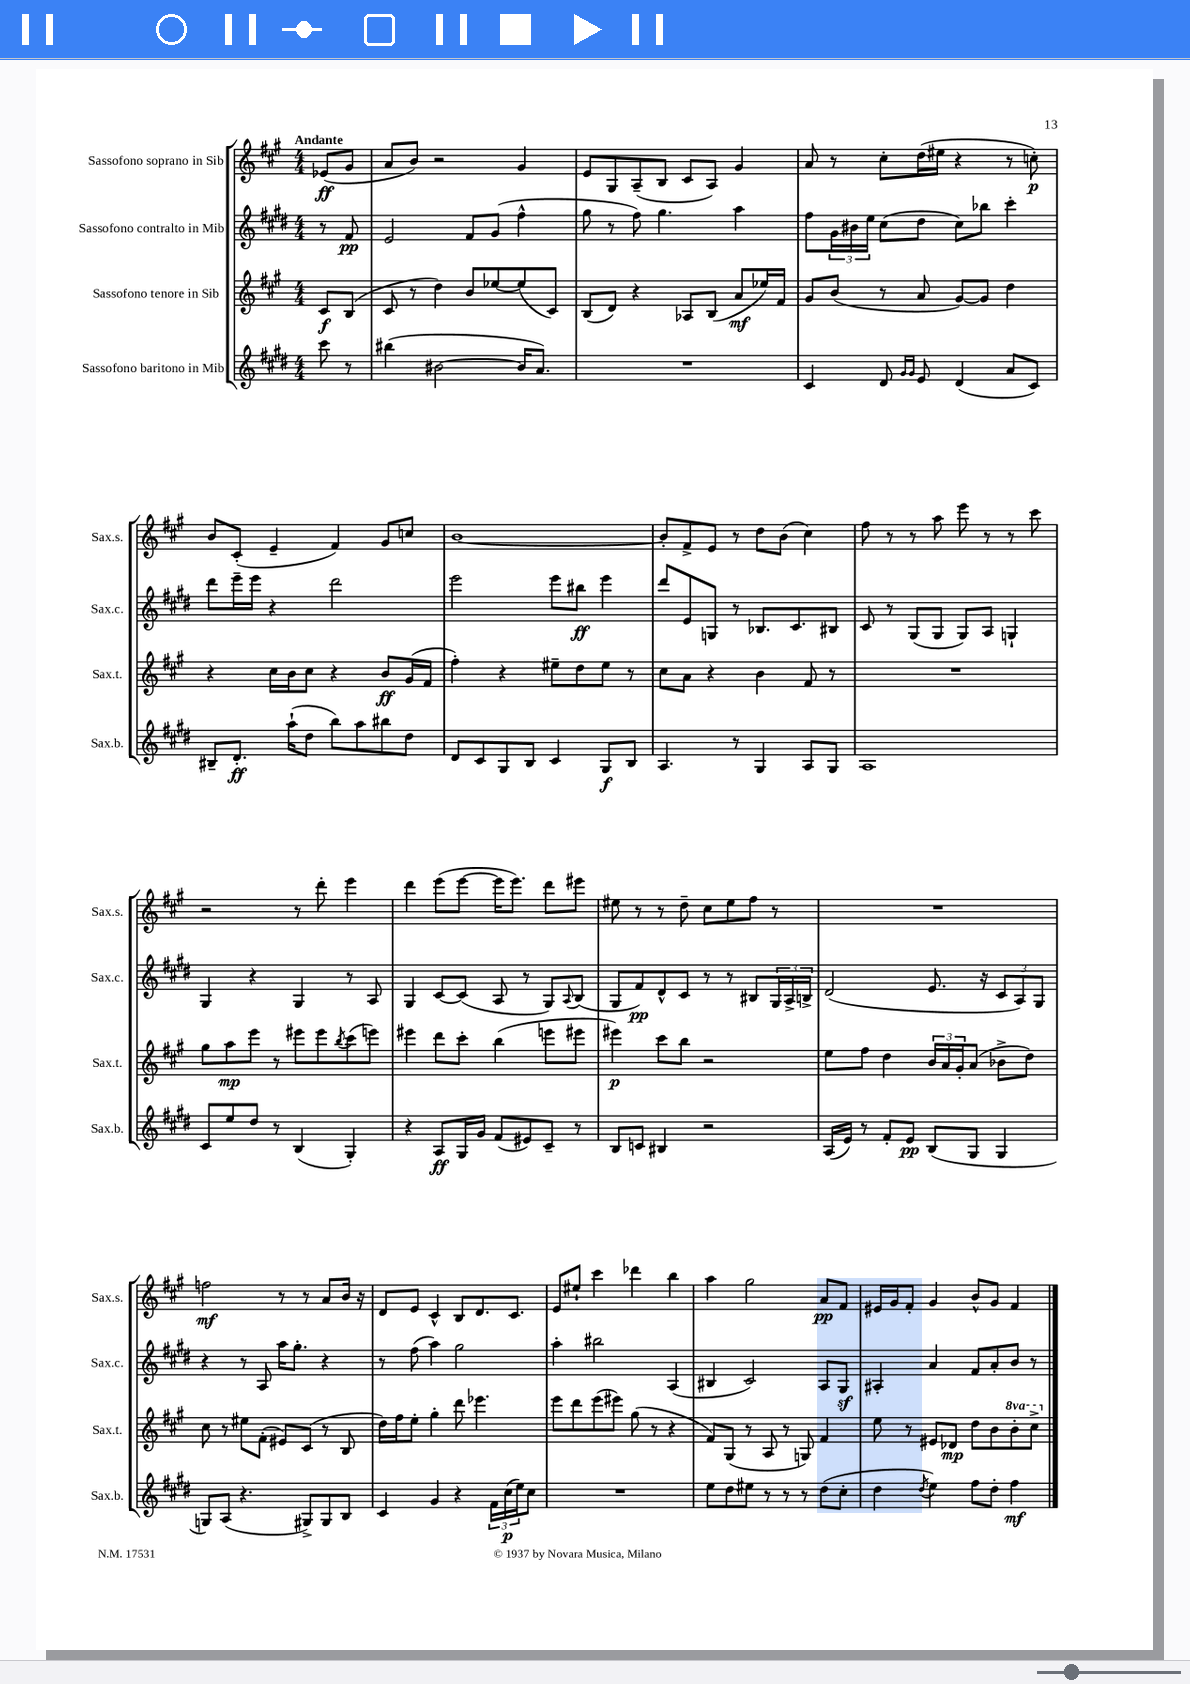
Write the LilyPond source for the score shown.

<<
\new StaffGroup <<
\new Staff = "s0" \with { instrumentName = "Sassofono soprano in Sib" shortInstrumentName = "Sax.s." } {
    \clef treble \key a \major \numericTimeSignature \time 4/4 \partial 4 \tempo "Andante"
    ees'8\ff( gis'8 |
    a'8 b'8) r2 gis'4 |
    e'8 gis8 a8--( b8 cis'8 a8) gis'4 |
    a'8 r8 cis''8-. d''16( eis''16 r4 r8 c''8-.\p) |
    b'8 cis'8-.( e'4-- fis'4) gis'8 c''8 |
    b'1~ |
    b'8-. fis'8-> e'8 r8 d''8 b'8( cis''4) |
    fis''8 r8 r8 a''8 e'''8 r8 r8 cis'''8 |
    r2 r8 d'''8-. e'''4 |
    d'''4 e'''8( e'''8~ e'''16 e'''8.) d'''8 eis'''8 |
    eis''8 r8 r8 d''8-- cis''8 eis''8 fis''8 r8 |
    R1 |
    f''2\mf r8 r8 a'8 b'16 r16 |
    d'8 e'8 cis'4-^ b8 d'8. cis'8. |
    e'8 eis''8-! cis'''4 des'''4 b''4 |
    a''4 gis''2 a'8\pp fis'8 |
    eis'16 gis'16 fis'8-. gis'4 b'8-^ gis'8 fis'4 \bar "|." |
}
\new Staff = "s1" \with { instrumentName = "Sassofono contralto in Mib" shortInstrumentName = "Sax.c." } {
    \clef treble \key e \major \numericTimeSignature \time 4/4 \partial 4
    r8 fis'8\pp |
    e'2 fis'8 gis'8( fis''4-^ |
    gis''8 r8 fis''8) gis''4. a''4 |
    fis''8 \tuplet 3/2 { gis'16 bis'16 e''16 } cis''8( dis''8 cis''8) bes''8 cis'''4-. |
    dis'''8 e'''16-- e'''16 r4 dis'''2 |
    e'''2 e'''8 bis''8\ff e'''4 |
    dis'''8 e'8 g8 r8 bes8. cis'8. bis8 |
    cis'8 r8 gis8( gis8 gis8) a8 g4-! |
    gis4 r4 gis4 r8 a8 |
    gis4 cis'8~ cis'8( a8 r8 gis8) \appoggiatura { a8 } b8( |
    gis8 fis'8\pp) dis'8-^ cis'8 r8 r8 bis8 \tuplet 3/2 { gis16 a16-> b16-> } |
    dis'2( e'8. r16 \tuplet 3/2 { cis'8 a8) gis8 } |
    r4 r8 a8 a''16 gis''8.-. r4 |
    r8 fis''8( a''4) gis''2 |
    a''4-. bis''2 a4( |
    bis4 cis'2) a8 gis8\sf |
    ais4-. a'4 fis'8 a'8-. b'8 r8 \bar "|." |
}
\new Staff = "s2" \with { instrumentName = "Sassofono tenore in Sib" shortInstrumentName = "Sax.t." } {
    \clef treble \key a \major \numericTimeSignature \time 4/4 \set Staff.ottavationMarkups = #ottavation-simple-ordinals \partial 4
    cis'8\f b8( |
    cis'8 r8 d''4) b'8 ees''8~ ees''8( cis'8) |
    b8( d'8) r4 aes8 b8( a'8\mf ees''16) fis'16 |
    gis'8 b'8( r8 a'8 gis'8~) gis'8 d''4 |
    r4 cis''16 b'16 cis''8 r4 b'8\ff gis'16( fis'16 |
    fis''4-.) r4 eis''8-- d''8 eis''8 r8 |
    cis''8 a'8 r4 b'4 fis'8 r8 |
    R1 |
    gis''8 a''8\mp e'''8 r8 eis'''8 eis'''8 \acciaccatura { b''8 } cis'''8( e'''8) |
    eis'''4 d'''8 cis'''8-. b''4( e'''8 eis'''8 |
    eis'''4\p) cis'''8 b''8 r2 |
    e''8 fis''8 d''4 \tuplet 3/2 { b'16 a'16 gis'16-. } a'8( bes'8-> d''8) |
    cis''8 r8 eis''8 fis'8-.( eis'8) cis'8( r8 b8 |
    d''16) fis''16 e''8-. gis''4-. d'''8 ees'''4. |
    e'''8 d'''8 e'''8( eis'''8) gis''8( r8 r4 |
    fis'8) gis8( r8 a8 r8 g8) fis'4 |
    e''8 r8 eis'8 des'8\mp d''8 b'8 \ottava #1 b''8-. cis'''8-> \ottava #0 \bar "|." |
}
\new Staff = "s3" \with { instrumentName = "Sassofono baritono in Mib" shortInstrumentName = "Sax.b." } {
    \clef treble \key e \major \numericTimeSignature \time 4/4 \partial 4
    cis'''8 r8 |
    bis''4( bis'2~ bis'16 a'8.) |
    R1 |
    cis'4 dis'8 \grace { gis'16 gis'16 } e'8 dis'4( a'8 cis'8) |
    bis8-- dis'8.-.\ff a''16-!( dis''8 b''8) a''8 bis''8 dis''8 |
    dis'8 cis'8 gis8 b8 cis'4 gis8\f b8 |
    a4. r8 gis4 a8 gis8 |
    a1 |
    cis'8 e''8 dis''8 r8 b4( gis4-.) |
    r4 a8\ff gis16 gis'16 fis'8( eis'8) cis'8-- r8 |
    b8 c'8 bis4 r2 |
    a16( e'16) r8 fis'8-. e'8\pp b8( gis8 gis4 |
    g8) a8( r4. gis8->) gis8 b8 |
    cis'4 gis'4 r4 \tuplet 3/2 { fis'16 cis''16\p( e''16) } cis''8 |
    R1 |
    e''8 dis''8 eis''8 r8 r8 r8 dis''8( cis''8-. |
    dis''4 \acciaccatura { dis''8 } e''4) fis''8 dis''8-. fis''4\mf \bar "|." |
}
>>
>>
\layout { \context { \Score \remove "Bar_number_engraver" } }
